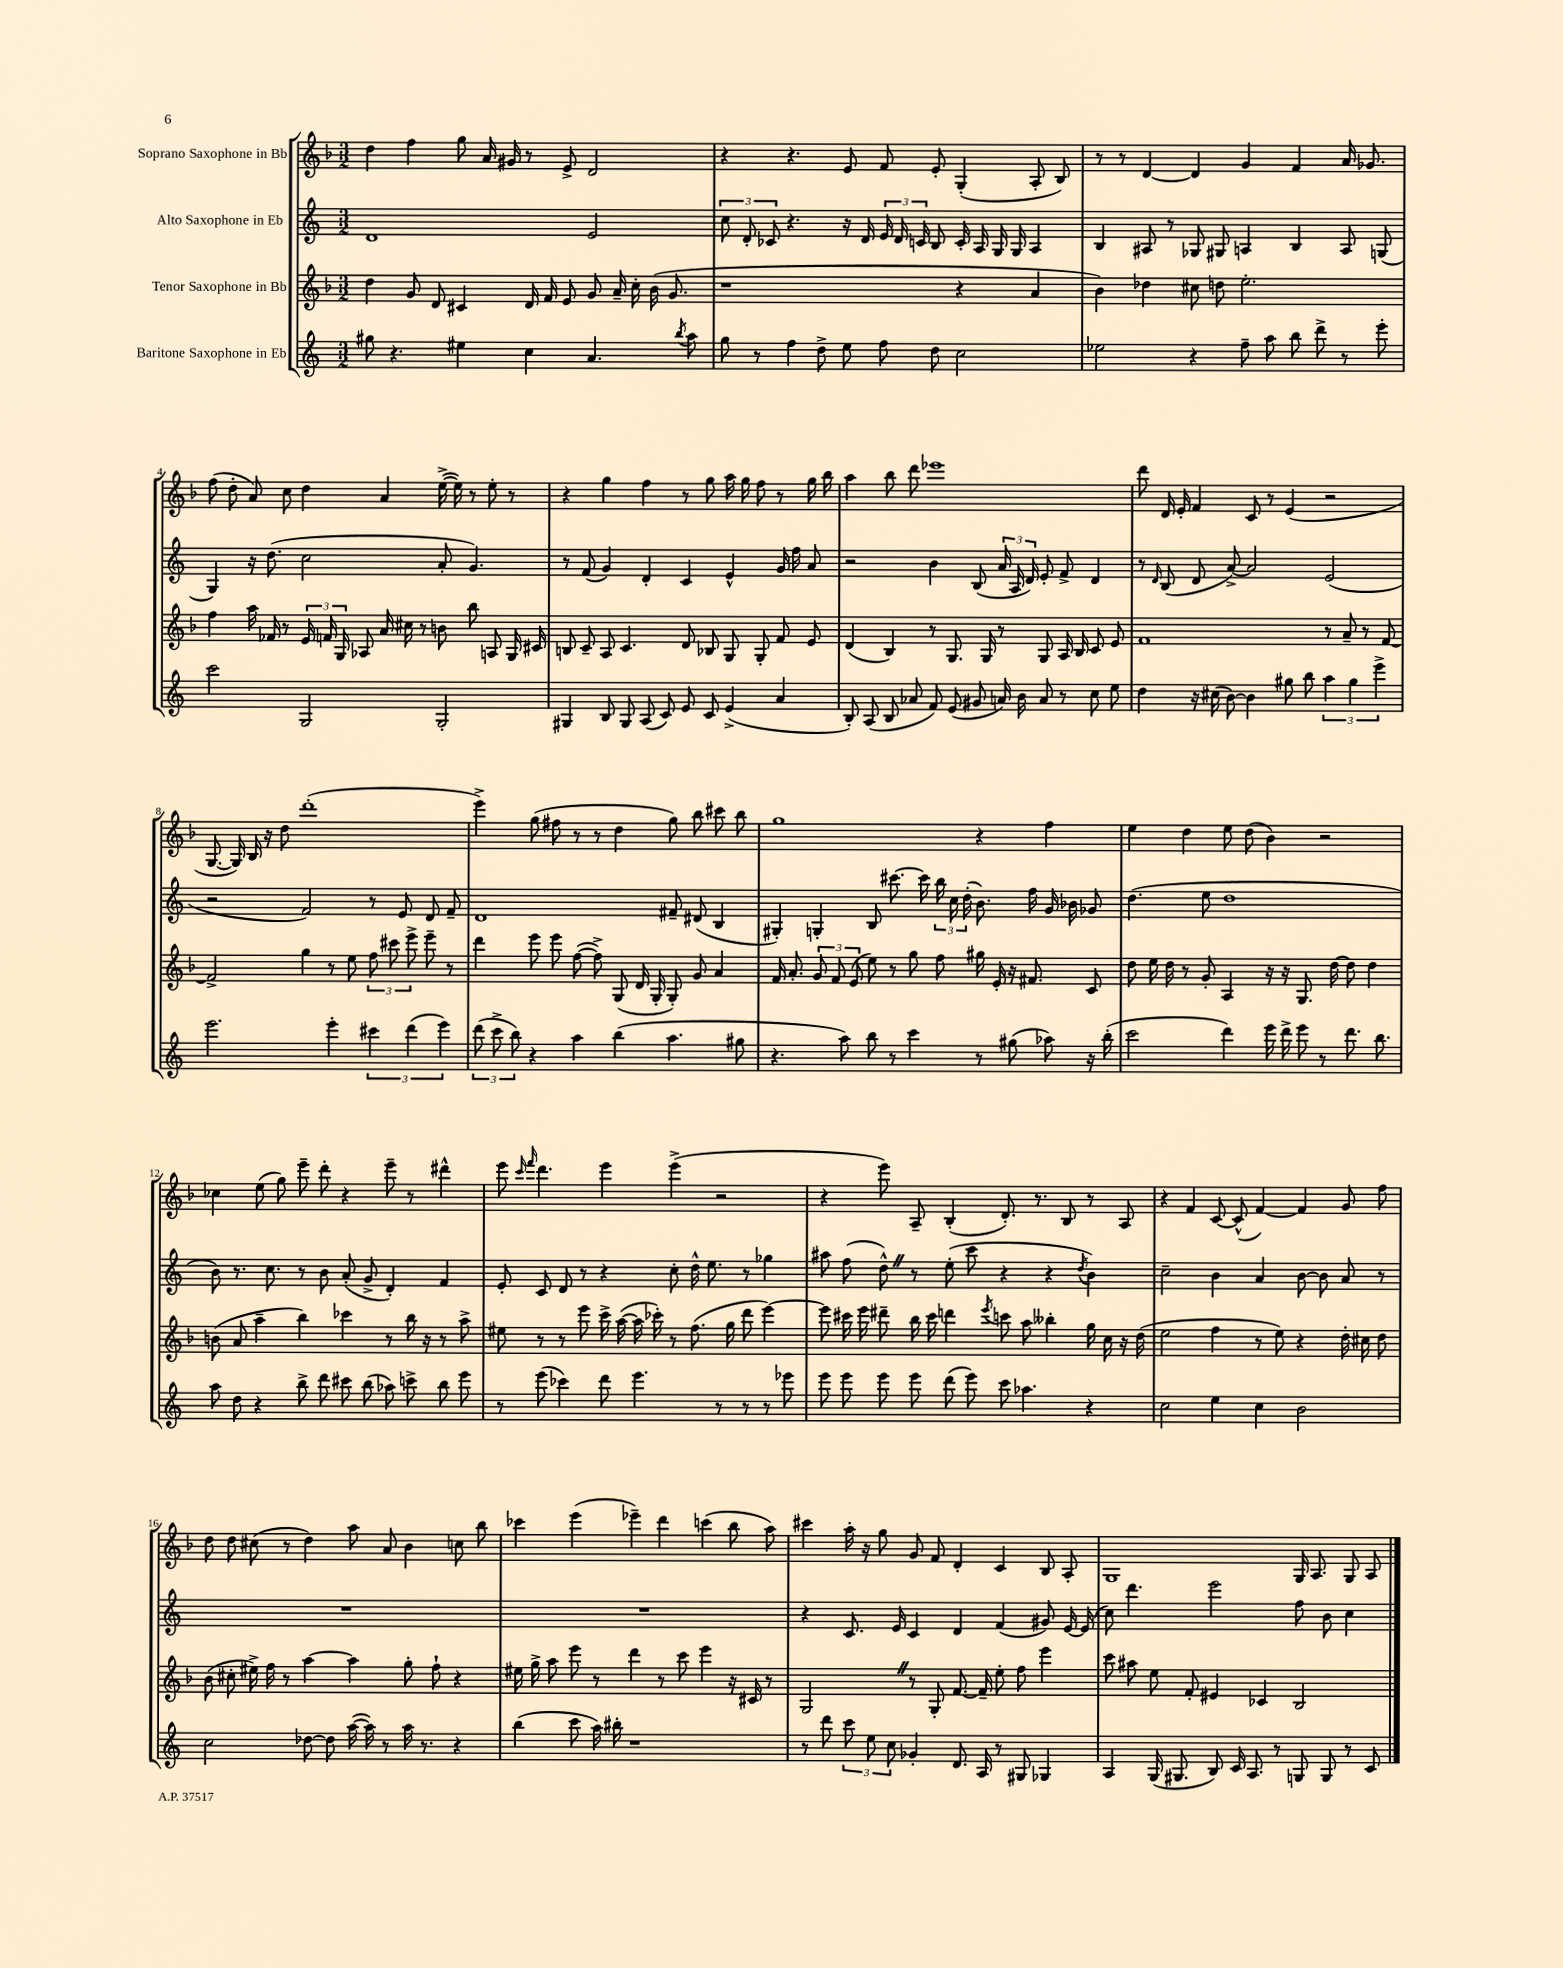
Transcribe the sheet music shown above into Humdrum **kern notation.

**kern	**kern	**kern	**kern
*staff4	*staff3	*staff2	*staff1
*clefG2	*clefG2	*clefG2	*clefG2
*k[]	*k[b-]	*k[]	*k[b-]
*M3/2	*M3/2	*M3/2	*M3/2
8gg#	4dd	1d	4dd
4.r	.	.	.
.	8g	.	4ff
.	8d	.	.
4ee#	4c#	.	8gg
.	.	.	16a
.	.	.	16g#
4cc	16d	.	8r
.	16f	.	.
.	8e	.	8e^
4.a	8g	2e	2d
.	16a~	.	.
.	16cc'	.	.
.	(16b-	.	.
.	8.g	.	.
8qbb	.	.	.
8aa	.	.	.
=	=	=	=
8gg	1r	12cc	4r
.	.	12d'	.
8r	.	.	.
.	.	12c-	.
4ff	.	4.r	4.r
8dd^	.	.	.
8ee	.	16r	8e
.	.	16d	.
8ff	.	24e	8f
.	.	24d	.
.	.	24c	.
8dd	.	8B	8e'
2cc	4r	16c'	(4G'
.	.	16A	.
.	.	16G	.
.	.	16G	.
.	4a	4A	8A'
.	.	.	8B-)
=	=	=	=
2ee-	4b-)	4B	8r
.	.	.	8r
.	4dd-	8A#	[4d
.	.	8r	.
4r	8cc#	8G-	4d]
.	8dd	8G#	.
8ff~	2.ee'	4A	4g
8aa	.	.	.
8bb	.	4B	4f
8ddd^	.	.	.
8r	.	8A	16a
.	.	.	8.g-
8eee'	.	(8G	.
=	=	=	=
2ccc	4ff	4G)	(8ff
.	.	.	8dd'
.	16aa	16r	8a)
.	16f-	(8.dd	.
.	8r	.	8cc
2G	24e	2cc	4dd
.	24f	.	.
.	24G	.	.
.	8A-	.	.
.	16a	.	4a
.	16cc#	.	.
.	8r	.	.
2G'	8b	8a'	([16ee^
.	.	.	16ee])
.	8bb-	4.g)	8r
.	8A	.	8ee'
.	16G	.	8r
.	16c#	.	.
=	=	=	=
4G#	8B	8r	4r
.	8c~	(8f	.
8B	8A	4g)	4gg
8G#	4.c	.	.
(8A	.	4d'	4ff
8c)	.	.	.
8e	8d	4c	8r
8c	8B-	.	8gg
(4e^	8G	4e^^	16aa
.	.	.	16gg
.	8G'	.	8ff
4a	8f	16g	8r
.	.	16ff	.
.	8e	8a	16gg
.	.	.	16bb-
=	=	=	=
8B')	(4d	2r	4aa
(8A	.	.	.
8B	4B-)	.	8bb-
8a-	.	.	8ddd
8f)	8r	4b	1eee-
(8e	8.G	.	.
8g#	.	(8B	.
.	16G	.	.
16a)	8r	24a	.
.	.	24A	.
16b	.	.	.
.	.	24d)	.
8a	8G	8e'	.
8r	16A	8f^	.
.	16B-	.	.
8cc	8c	4d	.
8ee	8e	.	.
=	=	=	=
4dd	1f	8r	8ddd
.	.	16qqd	.
.	.	(8B	16d
.	.	.	16e'
16r	.	8d	4f
(16cc#	.	.	.
[8b)	.	[8a^)	.
4b]	.	2a]	8c
.	.	.	8r
8gg#	.	.	(4e
8bb	.	.	.
6aa	8r	(2e	2r
.	8a~	.	.
6gg#	.	.	.
.	8r	.	.
6eee^	.	.	.
.	[8f	.	.
=	=	=	=
2.eee	2f^]	2r	[8.G
.	.	.	16G])
.	.	.	16B-
.	.	.	16r
.	.	.	8dd
.	4gg	2f)	(1ddd'
4eee'	8r	.	.
.	8ee	.	.
6ccc#	12ff	8r	.
.	12ccc#	.	.
.	.	8e	.
(6ddd	12eee^	.	.
.	8eee~	8d	.
6eee)	.	.	.
.	8r	8f~	.
=	=	=	=
(12ddd	4ddd	1d	4eee^)
12ccc^	.	.	.
12bb)	.	.	.
4r	8eee	.	(8gg
.	8eee	.	8ff#
4aa	([8ff	.	8r
.	8ff^])	.	8r
(4bb	(8G	.	4dd
.	16d	.	.
.	16G'	.	.
4.aa	8G')	8f#~	8gg)
.	8g	(8d#	8bb-
.	4a	4B	8ccc#
8gg#	.	.	8bb-
=	=	=	=
4.r	16f	4G#')	1gg
.	8.a'	.	.
.	12g	4G'	.
.	12f	.	.
8aa)	.	.	.
.	(12e	.	.
8bb	8ee)	8B	.
8r	8r	[8.ccc#	.
4ccc	8gg	.	.
.	.	16ccc#]	.
.	8ff	24bb	.
.	.	24cc	.
.	.	(24dd'	.
8r	16gg#	8.b)	4r
.	16e'	.	.
(8gg#	16r	.	.
.	8.f#	16ff	.
8aa-)	.	16g	4ff
.	.	16b-	.
16r	8c	8g-	.
(16bb'	.	.	.
=	=	=	=
2ccc	8dd	(4.dd	4ee
.	16ee	.	.
.	16dd	.	.
.	8r	.	4dd
.	8g'	8ee	.
4ddd)	4A	1dd	8ee
.	.	.	(8dd
16eee	16r	.	4b-)
16ddd^	16r	.	.
8eee	8.G	.	.
8r	.	.	2r
.	[16dd	.	.
8.ddd	8dd]	.	.
.	4dd	.	.
8.bb	.	.	.
=	=	=	=
8aa	(8b	8b)	4cc-
8dd	8a	8.r	.
4r	4aa~	.	(8ee
.	.	8.cc	.
.	.	.	8gg)
8bb^	4bb-)	8r	8eee~
8ddd	.	8b	8ddd'
8ccc#	4ccc-	(8a'	4r
(8bb	.	8g^	.
8aa-)	8r	4d')	8eee~
8ccc^	16bb-	.	8r
.	16r	.	.
8bb	8r	4f	4ddd#^^
8eee	8aa^	.	.
=	=	=	=
8r	8ee#	8e'	8eee
.	.	.	16qqccc
.	.	.	16qqfff
(8eee	8r	8c	4.ddd
4ccc-)	8r	8d	.
.	8eee	8r	.
8ddd	16ccc^	4r	4eee
.	([16aa	.	.
4.eee	16aa]	.	.
.	16ccc-')	.	.
.	8r	8cc'	(4eee^
.	(8.ff	16dd^^	.
.	.	8.ee	.
8r	.	.	2r
.	16gg	.	.
8r	8ddd	8r	.
8r	[4eee)	4gg-	.
8eee-	.	.	.
=	=	=	=
8eee	8eee]	8aa#	4r
8eee	16ccc#	(8ff	.
.	16eee	.	.
8eee	8ddd#~	8dd^^)	8eee)
8eee	16bb-	8r	8A~
.	16ccc#	.	.
(8ddd	4ddd	(8ee'	(4B-'
8eee)	.	8ccc	.
.	8qeee	.	.
8ccc	8ccc	4r	8.d')
4.aa-	8aa	.	.
.	.	.	8.r
.	4bb--'	4r	.
.	.	.	8B-
.	.	8qdd	.
4r	16gg	4b)	8r
.	16cc	.	.
.	16r	.	8A
.	(16dd	.	.
=	=	=	=
2cc	2ee	2cc~	4r
.	.	.	4f
4ee	4ff	4b	[8c
.	.	.	(8c^^]
4cc	8r	4a	[4f)
.	8ee)	.	.
2b	4r	[8b	4f]
.	.	8b]	.
.	16dd'	8a	8g
.	16cc#	.	.
.	8dd	8r	8ff
=	=	=	=
2cc	(8b-	1.r	8dd
.	8cc#'	.	8dd
.	16ee#^)	.	(8cc#
.	16ff	.	.
.	8r	.	8r
[8dd-	[4aa	.	4dd)
8dd-]	.	.	.
([16aa	4aa]	.	8aa
16aa])	.	.	.
8r	.	.	8a
16aa	8gg'	.	4b-
8.r	.	.	.
.	8ff`	.	.
4r	4r	.	8cc
.	.	.	8bb-
=	=	=	=
(4bb	16ee#	1.r	4ccc-
.	16gg^	.	.
.	8aa	.	.
8ccc	8eee	.	(4eee
16aa)	8r	.	.
16bb#'	.	.	.
1r	4ddd	.	4eee-~)
.	8r	.	4ddd
.	8ccc	.	.
.	4eee	.	(4ccc
.	16r	.	8bb-
.	16c#	.	.
.	8r	.	8aa)
=	=	=	=
8r	2G	4r	4ccc#
8ddd	.	.	.
12ccc	.	8.c	16aa'
.	.	.	16r
12ee	.	.	.
.	.	.	8gg
12cc	.	.	.
.	.	16e	.
4g-'	8r	4c	8g
.	8G'	.	8f
8.d	[8.f	4d	4d'
16A	16f~]	.	.
8r	8ee'	(4f	4c
8G#	8ff	.	.
4G-	4eee	8g#)	8B-
.	.	[16e	8A'
.	.	(16e]	.
=	=	=	=
4A	8ccc	8cc)	1G
.	8aa#	4.ddd	.
(16G	8ee	.	.
8.G#	.	.	.
.	8f'	.	.
8B)	4e#	2eee	.
16c	.	.	.
8.A	.	.	.
.	4c-	.	.
8r	.	.	.
8G	2B-	8ff	16G
.	.	.	8.A
8G	.	8b	.
8r	.	4cc	8G
8c	.	.	8A
==	==	==	==
*-	*-	*-	*-
